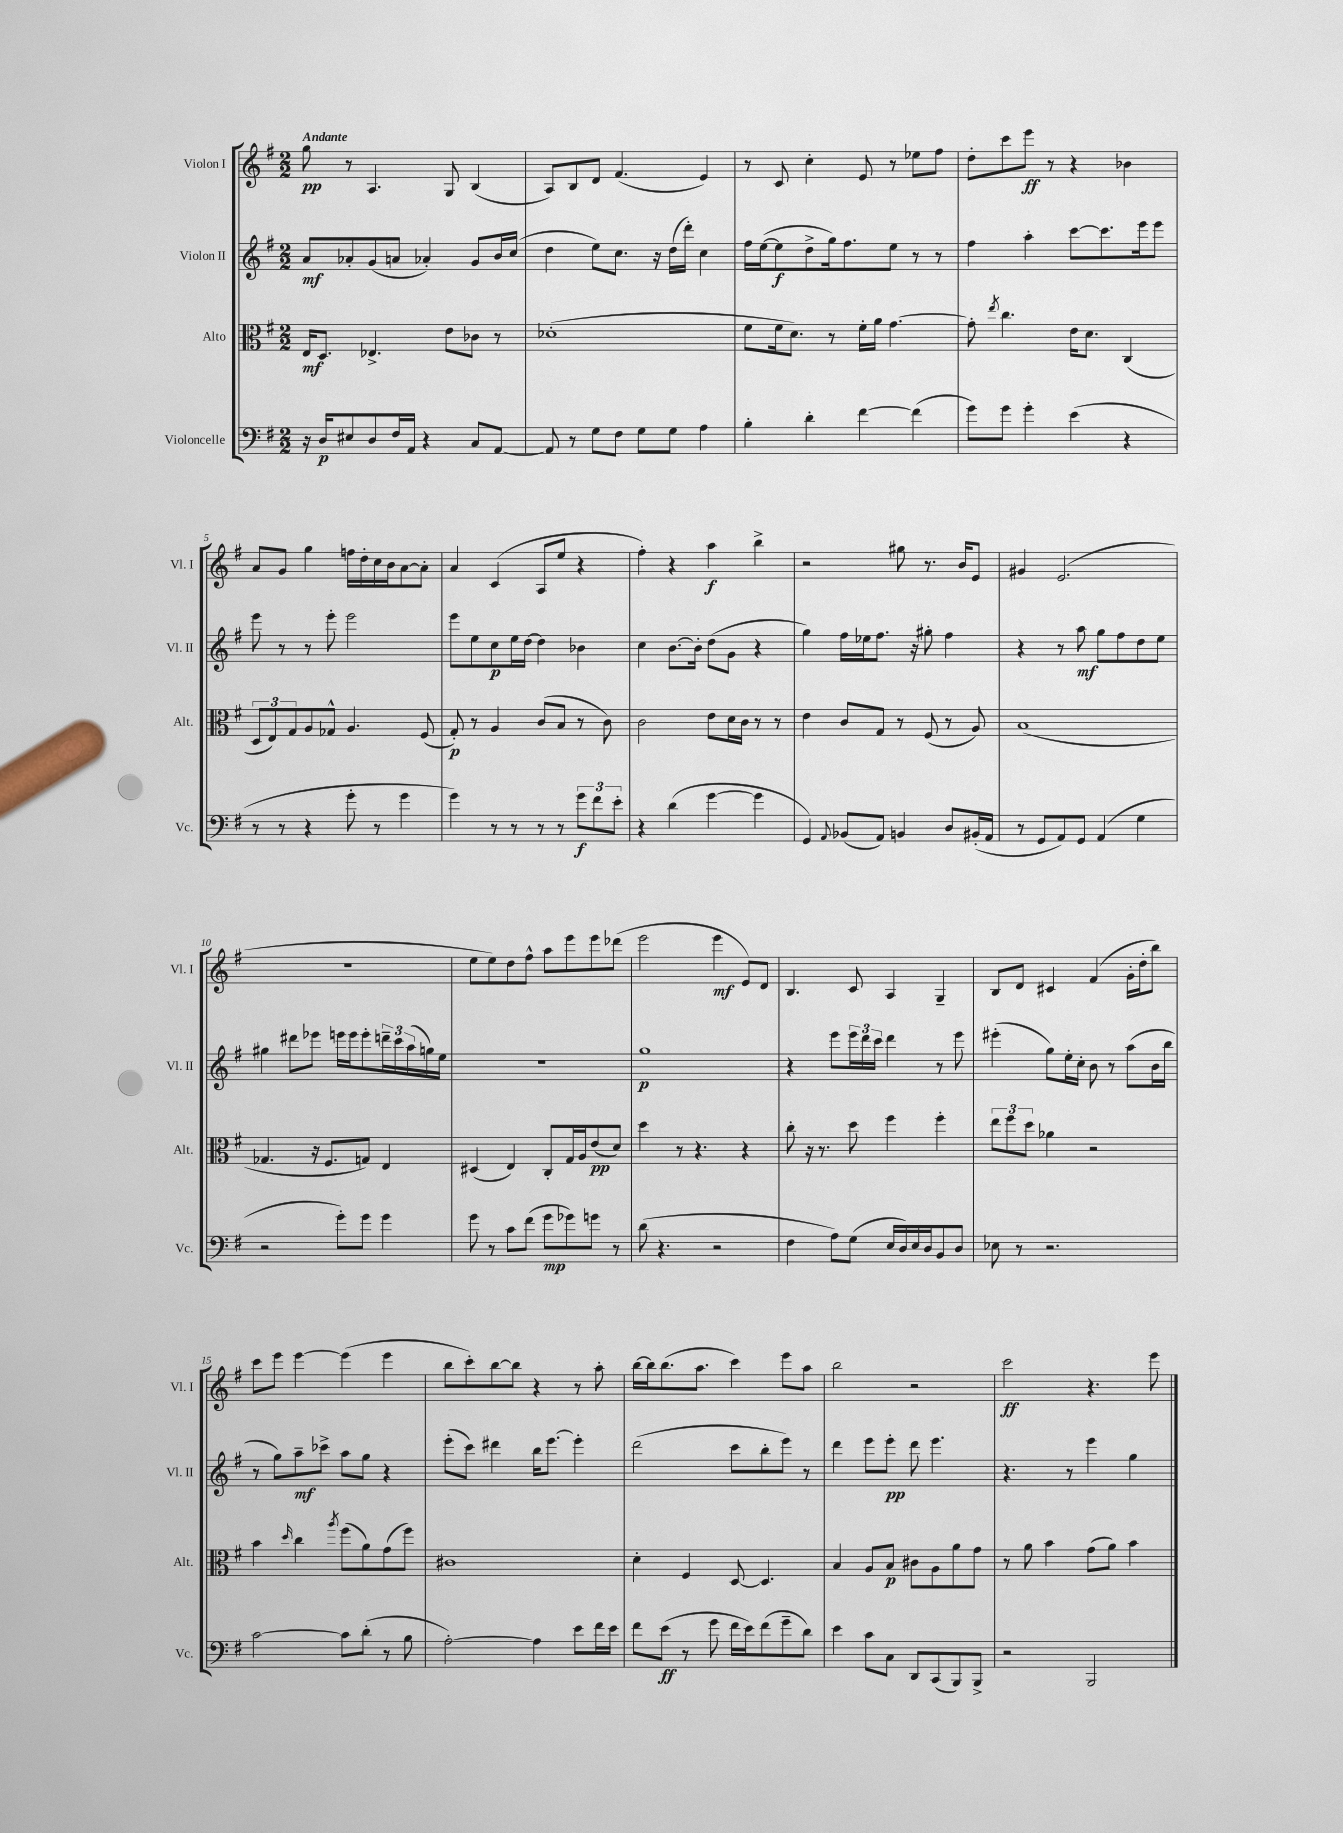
<<
\new StaffGroup <<
\new Staff = "s0" \with { instrumentName = "Violon I" shortInstrumentName = "Vl. I" } {
    \clef treble \key g \major \numericTimeSignature \time 2/2 \tempo "Andante"
    g''8\pp r8 a4. g8 b4( |
    a8) b8 d'8 fis'4.( e'4) |
    r8 c'8 c''4-. e'8 r8 ees''8 fis''8 |
    d''8-. c'''8 e'''8\ff r8 r4 bes'4 |
    a'8 g'8 g''4 f''16 d''16-. c''16 b'16 a'8~ a'8-. |
    a'4 c'4( a8 e''8 r4 |
    fis''4-.) r4 a''4\f b''4-> |
    r2 gis''8 r8. b'16 e'8 |
    gis'4 e'2.( |
    r1 |
    e''8 e''8) d''8 fis''8-^ a''8 e'''8 e'''8 des'''8( |
    e'''2 e'''4\mf e'8) d'8 |
    b4. c'8 a4 g4-- |
    b8 d'8 cis'4 fis'4( g'16-. d''16-. b''8) |
    c'''8 e'''8 e'''4~ e'''4( e'''4 |
    b''8 c'''8-.) b''8~ b''8 r4 r8 a''8-. |
    b''16~ b''16 b''8.( a''8. c'''4) e'''8 a''8 |
    b''2 r2 |
    c'''2\ff r4. e'''8 \bar "|." |
}
\new Staff = "s1" \with { instrumentName = "Violon II" shortInstrumentName = "Vl. II" } {
    \clef treble \key g \major \numericTimeSignature \time 2/2
    a'8\mf aes'8-. g'8( a'8 aes'4-.) g'8 b'16 c''16( |
    d''4 e''8) c''8. r16 d''16( d'''16-.) c''4 |
    fis''16 e''16~( e''8\f d''8-> g''16) fis''8. e''8 r8 r8 |
    fis''4 a''4-. c'''8~ c'''8. e'''16 e'''8 |
    e'''8 r8 r8 e'''8-. e'''2 |
    e'''8 e''8 c''8\p e''16 d''16~ d''4 bes'4 |
    c''4 b'8.~ b'16-. d''8( g'8 r4 |
    g''4) fis''16 ees''16 fis''8. r16 gis''8-. fis''4 |
    r4 r8 a''8\mf g''8 fis''8 d''8 e''8 |
    gis''4 dis'''8 ees'''8 e'''16 e'''16 e'''8-. \tuplet 3/2 { d'''16-- c'''16 a''16( } g''16) e''16 |
    R1 |
    g''1\p |
    r4 e'''8 \tuplet 3/2 { e'''16 d'''16 c'''16 } d'''4 r8 e'''8 |
    eis'''4-.( g''8) e''16-. c''16-. b'8 r8 a''8( b'16 b''16 |
    r8 g''8) a''8--\mf ces'''8-> a''8 g''8 r4 |
    e'''8-.( c'''8) dis'''4 b''16 e'''8.~ e'''4-. |
    d'''2( c'''8 b''8-. e'''8) r8 |
    d'''4 e'''8 e'''8-.\pp d'''8 e'''4. |
    r4. r8 e'''4 g''4 \bar "|." |
}
\new Staff = "s2" \with { instrumentName = "Alto" shortInstrumentName = "Alt." } {
    \clef alto \key g \major \numericTimeSignature \time 2/2
    e16\mf d8. ees4.-> e'8 ces'8 r8 |
    des'1-.( |
    fis'8 fis'16 d'8.) r8 fis'16-. a'16 g'4.~ |
    g'8-. \acciaccatura { e''8 } c''4. e'16 d'8. c4( |
    \tuplet 3/2 { d8 e8) g8 } a8 ges8-^ a4. fis8( |
    g8-.\p) r8 a4 c'8( b8 r8 c'8) |
    c'2 e'8 d'16 c'16 r8 r8 |
    e'4 c'8 g8 r8 fis8( r8 a8) |
    b1( |
    ges4. r16 fis8. g8) e4 |
    dis4( e4) c8-. g16 a16 e'8\pp( d'8) |
    d''4 r8 r4. r4 |
    c''8-. r16 r8. d''8 fis''4 fis''4-. |
    \tuplet 3/2 { e''8 fis''8 d''8 } aes'4 r2 |
    b'4 \grace { d''16 } c''4 \acciaccatura { a''8 } fis''8( a'8) g'8( fis''8) |
    cis'1 |
    d'4-. fis4 d8~ d4. |
    b4 a8 b8\p cis'8 a8 a'8 g'8 |
    r8 a'8 b'4 g'8( a'8) b'4 \bar "|." |
}
\new Staff = "s3" \with { instrumentName = "Violoncelle" shortInstrumentName = "Vc." } {
    \clef bass \key g \major \numericTimeSignature \time 2/2
    r16 d16\p eis8 d8 fis16 a,16 r4 c8 a,8~ |
    a,8 r8 g8 fis8 g8 g8 a4 |
    b4-. d'4-. fis'4~ fis'4( |
    g'8) g'8 g'4-. e'4( r4 |
    r8 r8 r4 g'8-. r8 g'4 |
    g'4) r8 r8 r8 r8 \tuplet 3/2 { g'8\f fis'8 e'8-. } |
    r4 d'4( g'4~ g'4 |
    g,4) \appoggiatura { a,8 } bes,8( a,8) b,4 d8 bis,16-.( a,16 |
    r8 g,8 a,8) g,8 a,4( g4 |
    r2 g'8-.) g'8 g'4 |
    g'8 r8 c'8 fis'8( g'8\mp ges'8) g'8 r8 |
    d'8( r4. r2 |
    fis4 a8) g8( e16 d16) e16 d16 b,8 d8 |
    ees8 r8 r2. |
    c'2~ c'8 d'8-.( r8 b8 |
    a2~-.) a4 e'8 fis'16 e'16 |
    fis'8 e'8\ff( r8 g'8 fis'16 e'16) fis'8( g'8-- d'8) |
    e'4 c'8 c8 d,8 c,8( b,,8) b,,8-> |
    r2 b,,2 \bar "|." |
}
>>
>>
